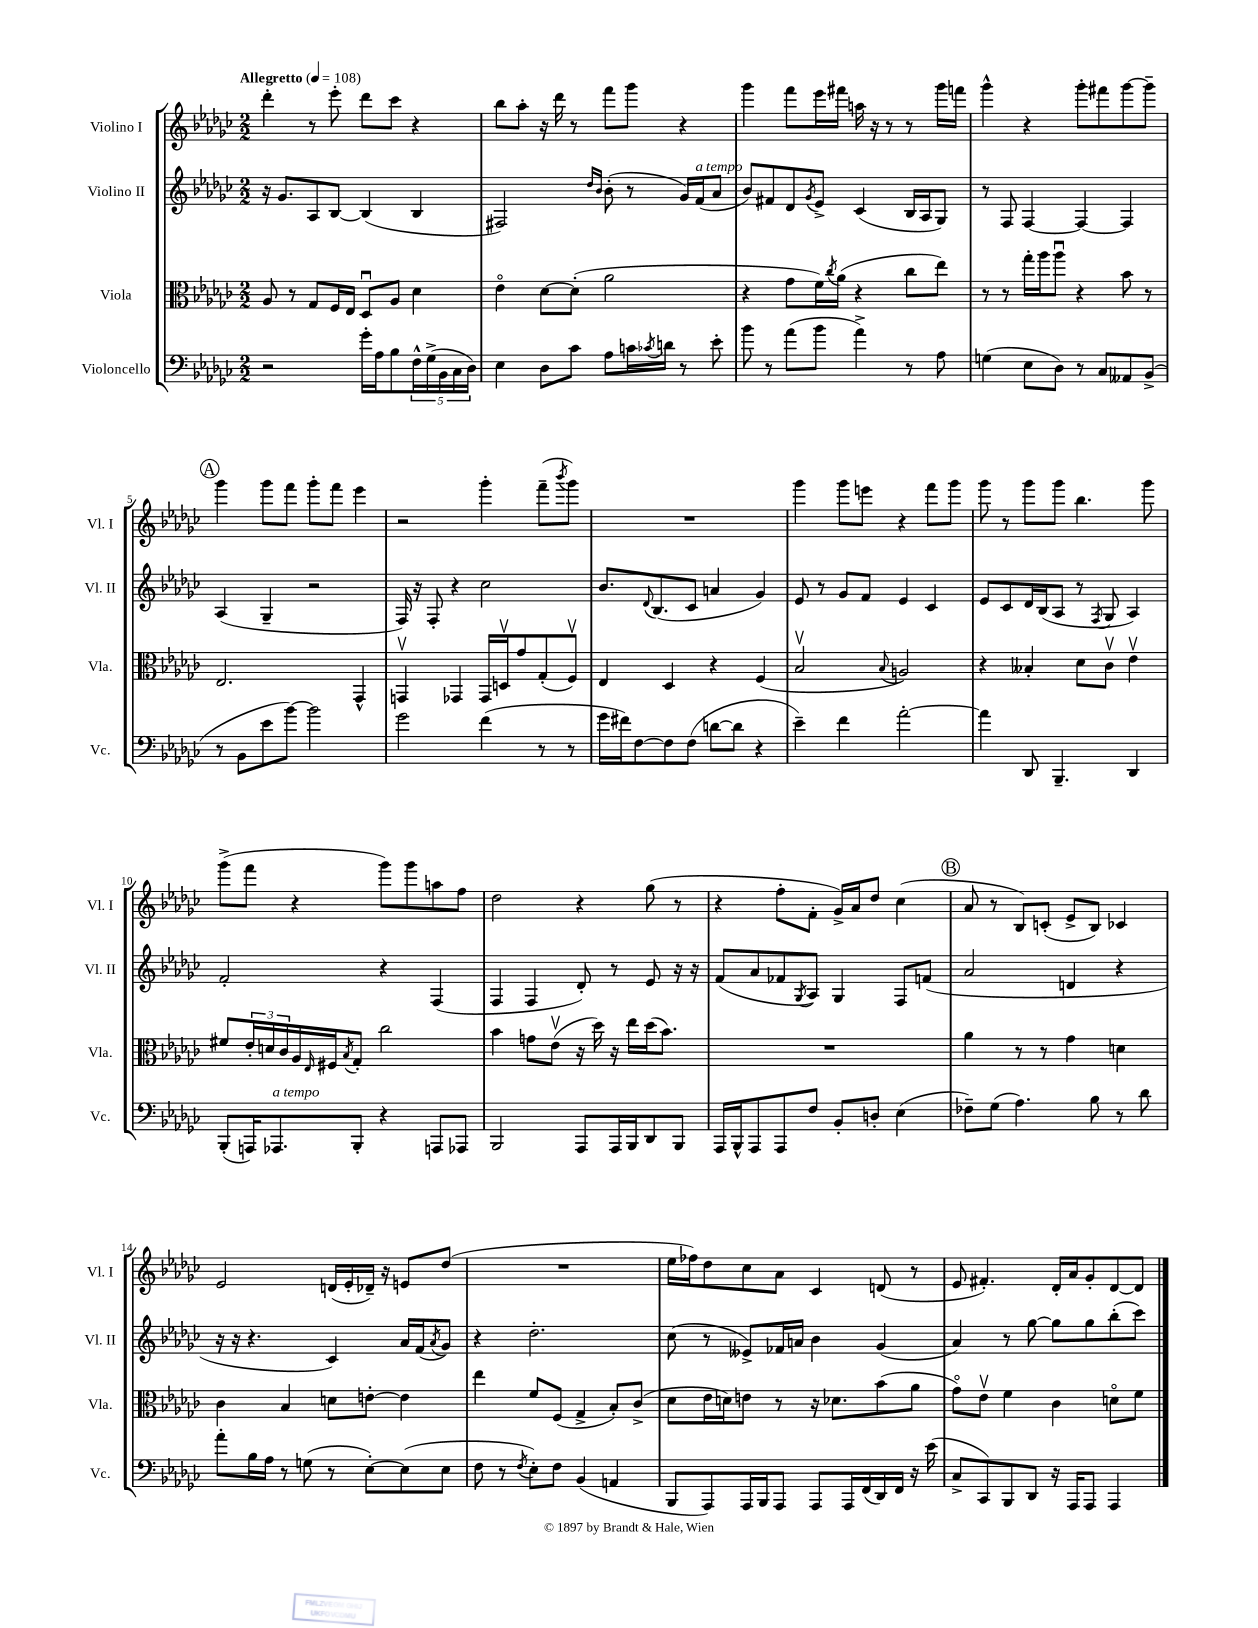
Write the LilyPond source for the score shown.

<<
\new StaffGroup <<
\new Staff = "s0" \with { instrumentName = "Violino I" shortInstrumentName = "Vl. I" } {
    \clef treble \key ges \major \numericTimeSignature \time 2/2 \tempo "Allegretto" 4 = 108
    des'''4-. r8 ees'''8-. des'''8 ces'''8 r4 |
    bes''8 aes''8-. r16 des'''16 r8 f'''8 ges'''8 r4 |
    ges'''4 f'''8 ees'''16 fis'''16 a''16 r16 r8 r8 ges'''16 f'''16 |
    ges'''4-^ r4 ges'''8-. fis'''8 ges'''8~ ges'''8-- |
    \mark \markup { \circle "A" } ges'''4 ges'''8 f'''8 ges'''8-. f'''8 ees'''4 |
    r2 ges'''4-. f'''8--( \acciaccatura { bes'''8 } ges'''8) |
    R1 |
    ges'''4 ges'''8 e'''8 r4 f'''8 ges'''8 |
    ges'''8 r8 ges'''8 ges'''8 bes''4. ges'''8 |
    ges'''8->( f'''8 r4 ges'''8) ges'''8 a''8 f''8 |
    des''2 r4 ges''8( r8 |
    r4 f''8-. f'8-. ges'16->) aes'16 des''8 ces''4( |
    \mark \markup { \circle "B" } aes'8 r8 bes8) c'8-.( ees'8-> bes8) ces'4 |
    ees'2 d'16( ees'16-. des'16--) r16 e'8 des''8( |
    R1 |
    ees''16 fes''16) des''8 ces''8 aes'8 ces'4 d'8( r8 |
    ees'8 fis'4.-.) des'16-. aes'16 ges'8-. des'8~ des'8 \bar "|." |
}
\new Staff = "s1" \with { instrumentName = "Violino II" shortInstrumentName = "Vl. II" } {
    \clef treble \key ges \major \numericTimeSignature \time 2/2
    r16 ges'8. aes8 bes8~ bes4( bes4 |
    fis2) \grace { des''16 bes'16 } bes'8-.( r8 ges'16) f'16^\markup { \italic "a tempo" }( aes'8 |
    bes'8) fis'8 des'8 \acciaccatura { ges'8 } ees'8-> ces'4( bes16 aes16 ges8) |
    r8 f8 f4~ f4~ f4 |
    \mark \markup { \circle "A" } aes4( ges4-- r2 |
    f16) r16 f8-. r4 ces''2 |
    bes'8. \appoggiatura { des'8 } bes8.( ces'8 a'4 ges'4) |
    ees'8 r8 ges'8 f'8 ees'4 ces'4 |
    ees'8 ces'8 des'16 bes16( aes8 r8 \acciaccatura { f8 } ges8 aes4) |
    f'2-. r4 f4( |
    f4 f4 des'8-.) r8 ees'8 r16 r16 |
    f'8( aes'8 fes'8 \acciaccatura { ges8 } aes8) ges4 f8 f'8( |
    \mark \markup { \circle "B" } aes'2 d'4 r4 |
    r16 r16 r4. ces'4) aes'16 f'16( \acciaccatura { aes'8 } ges'8) |
    r4 des''2.-. |
    ces''8( r8 eeses'8->) fes'16 a'16 bes'4 ges'4( |
    aes'4) r8 ges''8~ ges''8 ges''8 bes''8-.( ces'''8) \bar "|." |
}
\new Staff = "s2" \with { instrumentName = "Viola" shortInstrumentName = "Vla." } {
    \clef alto \key ges \major \numericTimeSignature \time 2/2
    aes8 r8 ges8 f16 ees16 des8\downbow aes8 des'4 |
    ees'4\flageolet des'8~ des'8-.( aes'2 |
    r4 ges'8 f'16) \acciaccatura { ces''8 } aes'16( r4 ces''8 ees''8) |
    r8 r8 ges''16-. aes''16 aes''8\downbow r4 bes'8 r8 |
    \mark \markup { \circle "A" } ees2. ges,4-^ |
    g,4\upbow ges,4 ges,16 d16\upbow ges'8 ges8-.( f8\upbow) |
    ees4 des4 r4 f4( |
    bes2\upbow \appoggiatura { bes8 } a2) |
    r4 beses4-. des'8 ces'8\upbow ees'4\upbow |
    fis'8 \tuplet 3/2 { ees'16-. d'16 ces'16 } aes16 \grace { ees16 } fis16 \acciaccatura { bes8 } ges8-. ces''2 |
    bes'4 g'8 ees'8\upbow( r16 des''16) r16 ees''16 des''16( bes'8.) |
    R1 |
    \mark \markup { \circle "B" } aes'4 r8 r8 ges'4 d'4 |
    ces'4 bes4 d'8 e'8~-. e'4 |
    ees''4 f'8 f8( ges4-> bes8-.) ces'8->( |
    des'8 ees'16 d'16) e'8 r8 r16 des'8. bes'8( aes'8 |
    ges'8\flageolet) ees'8\upbow f'4 ces'4 d'8\flageolet f'8 \bar "|." |
}
\new Staff = "s3" \with { instrumentName = "Violoncello" shortInstrumentName = "Vc." } {
    \clef bass \key ges \major \numericTimeSignature \time 2/2
    r2 ges'16-. aes16 bes8 \tuplet 5/4 { f16-^ ges16->( bes,16 ces16 des16) } |
    ees4 des8 ces'8 aes8 c'16 \acciaccatura { ces'8 } d'16 r8 ees'8-. |
    bes'8 r8 aes'8( bes'8 aes'4->) r8 aes8 |
    g4( ees8 des8) r8 ces8 aeses,8 bes,8->( |
    \mark \markup { \circle "A" } r8 bes,8 ees'8 bes'8~) bes'2 |
    ges'2 f'4( r8 r8 |
    ges'16 fis'16) f8~ f8 f8( d'8~ d'8 r4 |
    ees'4--) f'4 aes'2~-. |
    aes'4 des,8 bes,,4.-- des,4 |
    bes,,8-.( a,,16) aes,,8.^\markup { \italic "a tempo" } bes,,8-. r4 a,,8 aes,,8 |
    bes,,2 aes,,8 aes,,16 bes,,16 des,8 bes,,8 |
    aes,,16 bes,,16-^ aes,,8 aes,,8 f8 bes,8-. d8-. ees4( |
    \mark \markup { \circle "B" } fes8--) ges8( aes4.) bes8 r8 des'8 |
    aes'8-. bes16 aes16 r8 g8( r8 ees8~-.) ees8( ees8 |
    f8 r8 \acciaccatura { f8 } ees8-.) f8 bes,4( a,4 |
    bes,,8 aes,,8) aes,,16 bes,,16 aes,,8 aes,,8 aes,,16 f,16( des,16) f,16 r16 ees'16( |
    ces8-> ces,8) bes,,8 des,8 r16 aes,,16 aes,,8 aes,,4 \bar "|." |
}
>>
>>
